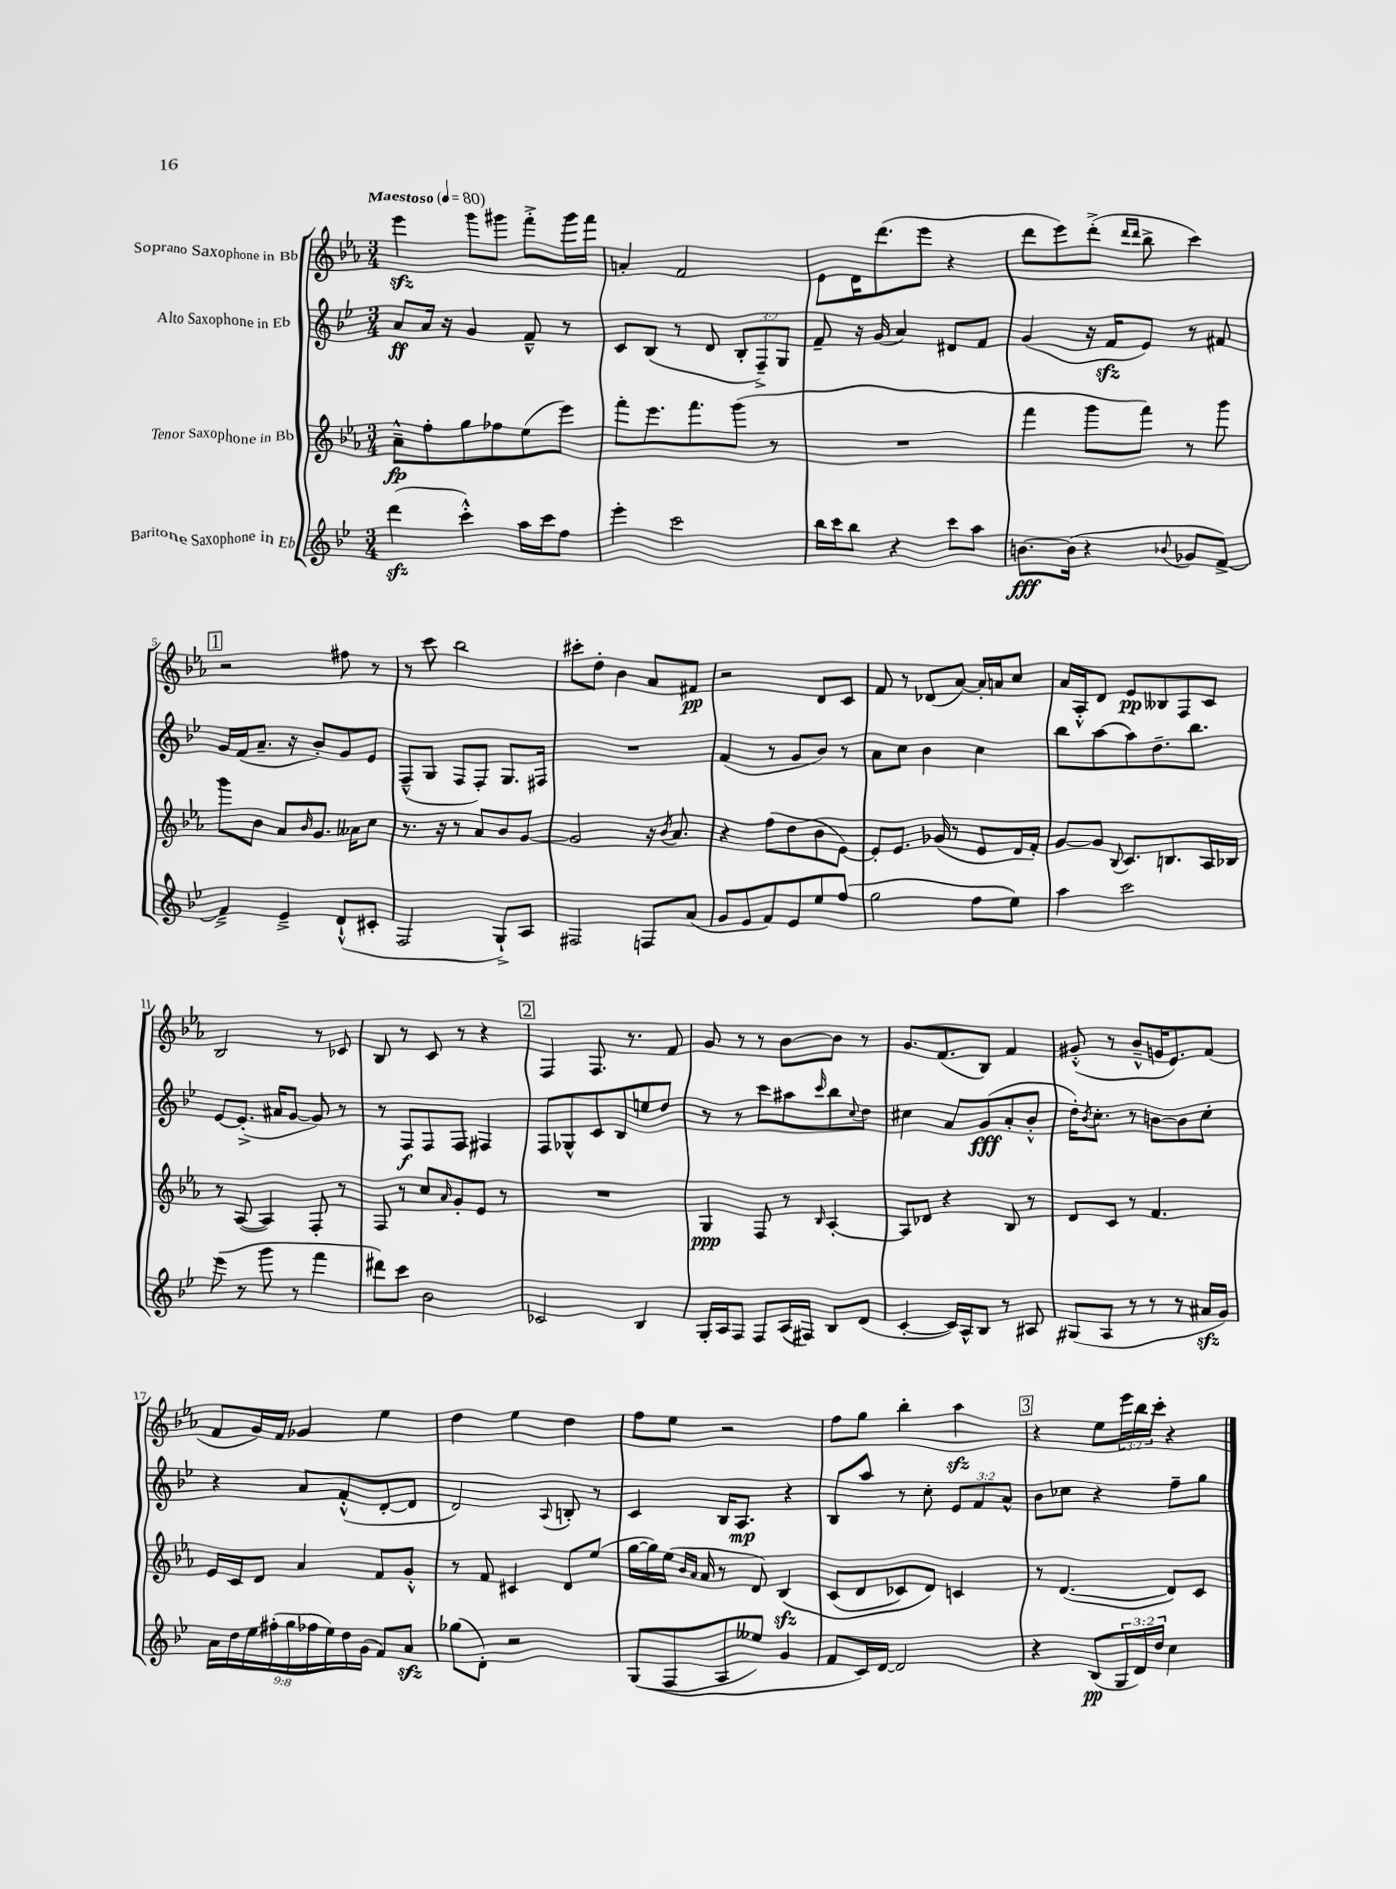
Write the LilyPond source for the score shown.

<<
\new StaffGroup <<
\new Staff = "s0" \with { instrumentName = "Soprano Saxophone in Bb" } {
    \clef treble \key ees \major \numericTimeSignature \time 3/4 \override Staff.TupletNumber.text = #tuplet-number::calc-fraction-text \tempo "Maestoso" 4 = 80
    ees'''4\sfz g'''8 gis'''8 f'''8-.-> gis'''16 f'''16 |
    a'4-. f'2 |
    ees'8 d'16 d'''8.( ees'''8 r4 |
    d'''8 ees'''8) d'''8-.->( \grace { d'''16 d'''16 } bes''8-> c'''4) |
    \mark \markup { \box "1" } r2 fis''8 r8 |
    r8 c'''8 bes''2 |
    cis'''8-. d''8-. bes'4 aes'8 fis'8\pp |
    r2 d'8 c'8 |
    f'8 r8 des'8( aes'8~) aes'16-. a'16 c''8 |
    aes'16 aes16-.-^ d'8 ees'8\pp beses8 f8 c'8 |
    bes2 r8 ces'8 |
    bes8 r8 c'8 r8 r4 |
    \mark \markup { \box "2" } f4 f8. r8. f'8 |
    g'8 r8 r8 bes'8~ bes'8 r8 |
    g'8. f'8.( bes8) f'4 |
    gis'8-.-^( r8 bes'8---^ g'16 ees'8.) f'8( |
    f'8 g'16) f'16 ges'4 ees''4 |
    d''4 ees''4 d''4 |
    f''8 ees''8 r2 |
    f''8 g''8 bes''4-. aes''4\sfz |
    \mark \markup { \box "3" } r4 ees''8 \tuplet 3/2 { ees'''16 bes''16 c'''16-. } r4 \bar "|." |
}
\new Staff = "s1" \with { instrumentName = "Alto Saxophone in Eb" } {
    \clef treble \key bes \major \numericTimeSignature \time 3/4 \override Staff.TupletNumber.text = #tuplet-number::calc-fraction-text
    a'8\ff a'16 r16 g'4 f'8---^ r8 |
    c'8 bes8( r8 d'8 \tuplet 3/2 { bes8-. f8--->) g8 } |
    f'8-- r16 g'16( a'4) dis'8 f'8 |
    g'4( r16 f'16\sfz ees'8) r8 fis'8 |
    \mark \markup { \box "1" } g'16 f'16( a'8.-- r16 bes'8-.) g'8 ees'8 |
    f8---^( g8 f8 f8-.) g8. fis16 |
    R2. |
    f'4( r8 g'8 bes'8) r8 |
    a'8 c''8 bes'4 c''4 |
    bes''8 a''8~ a''8 d''8.-- bes''8. |
    ees'8~ ees'8.-.->( ais'16 g'8~ g'8) r8 |
    r8 f8\f f8 f8 fis4 |
    \mark \markup { \box "2" } f8 ges8-^ c'8 bes8 e''8 d''8 |
    r8 r8 c'''8 ais''8 \grace { c'''16 } bes''8 \appoggiatura { c''8 } d''8 |
    cis''4 a'8 g'8\fff( a'8-. bes'8-.-^ |
    d''16-.) \acciaccatura { bes'8 } c''8.-. r8 b'8~ b'8 c''8-. |
    r4 a'8 f'8-.-^( d'8~-. d'8 |
    d'2) \appoggiatura { a8 } b8-. r8 |
    c'4 bes16 a8.\mp r4 |
    bes8 a''8 r8 c''8-. \tuplet 3/2 { ees'8 f'8 a'8-^ } |
    \mark \markup { \box "3" } bes'8 ces''8 r4 f''8-- g''8 \bar "|." |
}
\new Staff = "s2" \with { instrumentName = "Tenor Saxophone in Bb" } {
    \clef treble \key ees \major \numericTimeSignature \time 3/4
    aes'8---^\fp f''8-. g''8 fes''8 ees''8( ees'''8) |
    f'''8-. ees'''8. f'''8. g'''8( r8 |
    R2. |
    f'''4 g'''8 f'''8) r8 g'''8 |
    \mark \markup { \box "1" } g'''8 bes'8 aes'8 \grace { bes'16 } g'8. aeses'16 c''8 |
    r8. r16 r8 aes'8 bes'8 g'8~ |
    g'2 r16 \acciaccatura { bes'8 } aes'8. |
    r4 f''8( d''8 bes'8 ees'8~) |
    ees'8-. ees'8. ges'16( r8 ees'8 d'16 f'16-.) |
    g'8~ g'8 \appoggiatura { bes8 } c'8. b8. aes16 bes16 |
    r8 aes8~( aes4) f8-. r8 |
    f8 r8 c''8 \grace { aes'16 } g'8-. ees'8 r8 |
    \mark \markup { \box "2" } R2. |
    g4\ppp f8 r8 \grace { bes16 } aes4~-. |
    aes8 des'8 r4 bes8 r8 |
    d'8 c'8 r8 f'4. |
    ees'16 c'16 d'8 aes'4 f'8 g'8-.-^ |
    r8 f'8 cis'4 d'8 ees''8( |
    g''16~ g''16) ees''16( \grace { bes'16 aes'16 } aes'16 r8 d'8) bes4\sfz\( |
    c'8( d'8 ces'8) d'8\) c'4 |
    \mark \markup { \box "3" } r8 d'4.~( d'8) c'8 \bar "|." |
}
\new Staff = "s3" \with { instrumentName = "Baritone Saxophone in Eb" } {
    \clef treble \key bes \major \numericTimeSignature \time 3/4 \override Staff.TupletNumber.text = #tuplet-number::calc-fraction-text
    d'''4\sfz( c'''4-.-^) a''16 c'''16 f''8 |
    ees'''4-. c'''2 |
    bes''16 c'''16 bes''8 r4 c'''8 a''8 |
    b'8.~\fff b'16( r4 \appoggiatura { bes'8 } ges'8 f'8~->) |
    \mark \markup { \box "1" } f'4---> ees'4---> d'8-!-^( cis'8-. |
    f2 g8-!->) a8 |
    fis2 f8 a'8( |
    g'8 ees'8 f'8) ees'8 ees''8 f''8( |
    g''2 f''8 ees''8) |
    a''4 c'''2 |
    ees'''8( r8 g'''8 r8 f'''4 |
    dis'''8) c'''8 bes'2 |
    \mark \markup { \box "2" } ces'2 bes4 |
    g16-. a16 f8 f8 a16( fis16) bes8 d'8( |
    c'4~-. c'16) a16-^ bes8 r8 ais8 |
    gis8( a8 r8 r8 r8 ais'16\sfz g'16) |
    \tuplet 9/8 { a'16 d''16 ees''16 fis''16-.( g''16 fes''16 ees''16) d''16 g'16( } f'8) a'8\sfz |
    ges''8( d'8-.) r2 |
    g8(\( f8 a8 eeses''8) g'4 |
    f'8 c'16\) d'16~ d'2 |
    \mark \markup { \box "3" } r4 bes8\pp( \tuplet 3/2 { g16 d'16) d''16 } c''4 \bar "|." |
}
>>
>>
